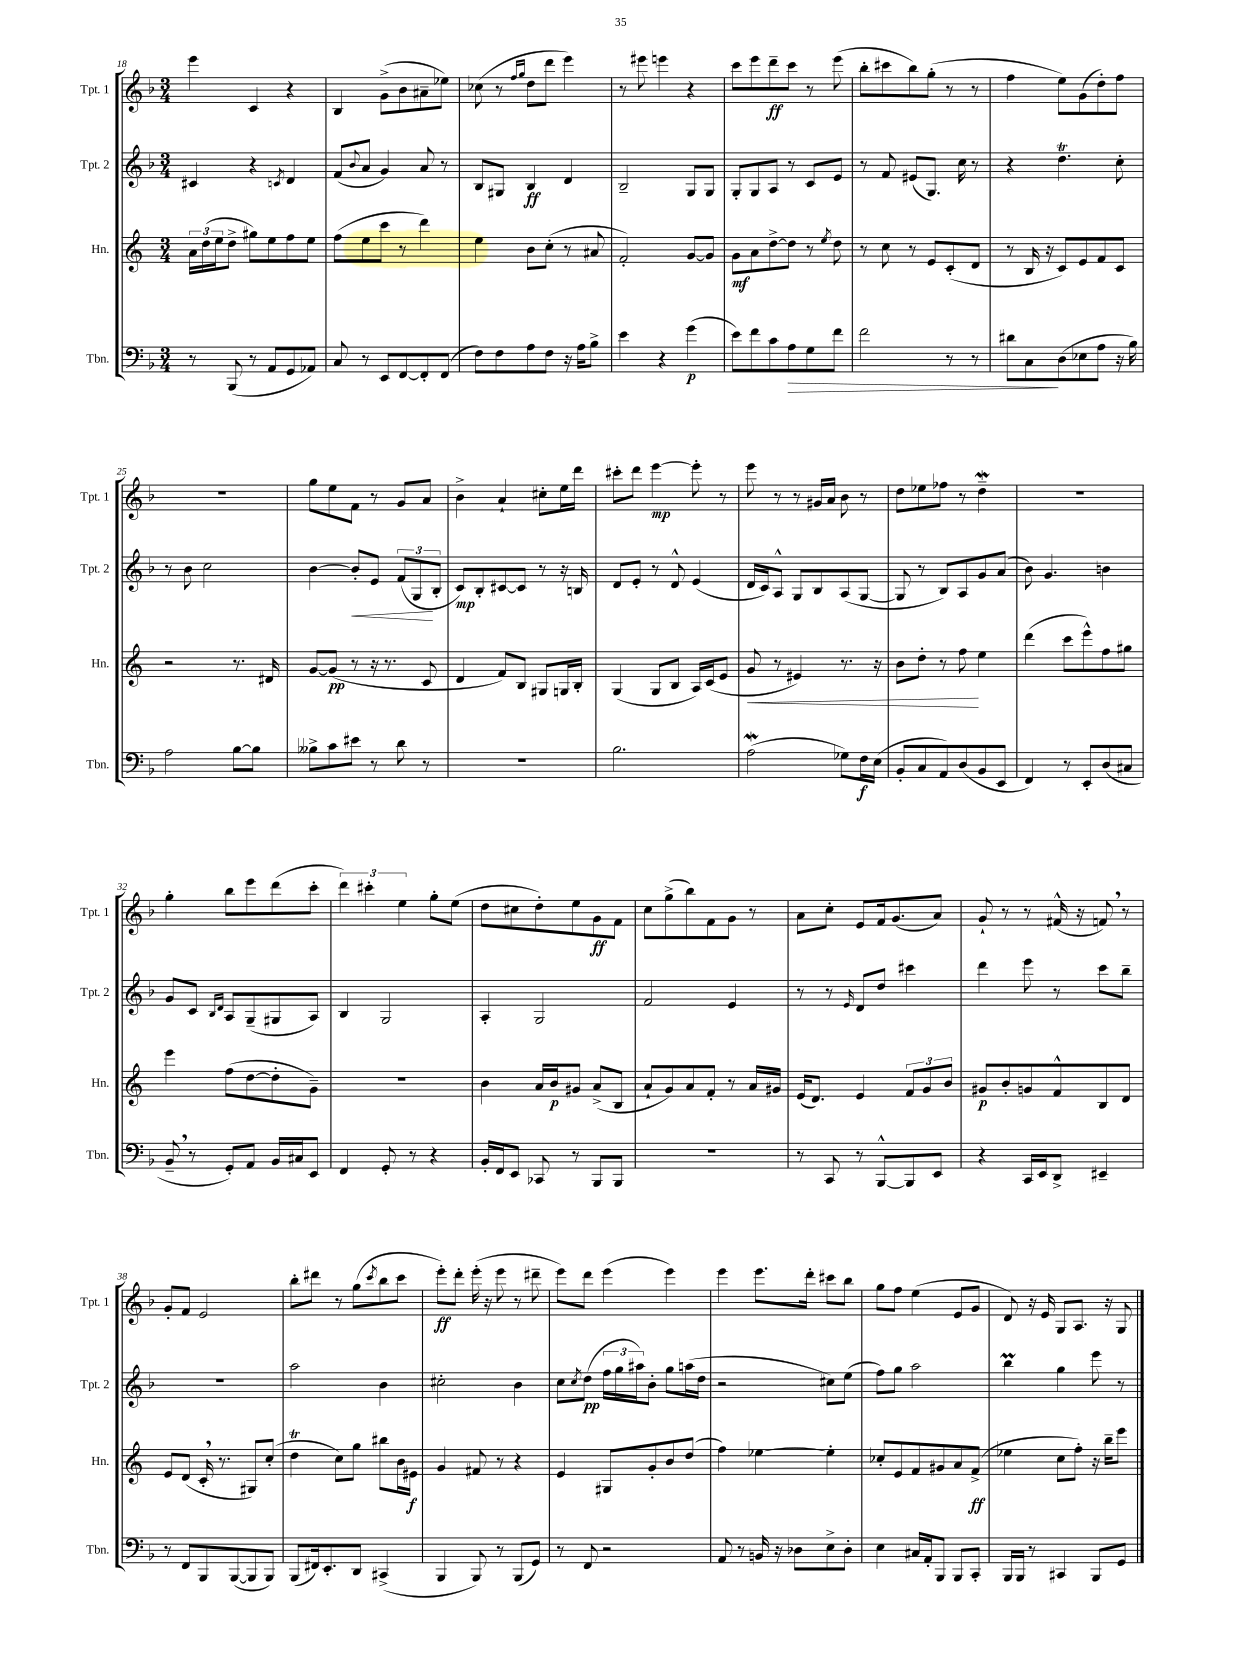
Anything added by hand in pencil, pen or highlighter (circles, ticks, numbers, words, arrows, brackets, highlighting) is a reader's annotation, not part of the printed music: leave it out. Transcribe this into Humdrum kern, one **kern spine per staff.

**kern	**kern	**kern	**kern
*staff4	*staff3	*staff2	*staff1
*clefF4	*clefG2	*clefG2	*clefG2
*k[b-]	*k[]	*k[b-]	*k[b-]
*M3/4	*M3/4	*M3/4	*M3/4
8r	24a\LL	4c#/	4eee\
.	(24dd\	.	.
.	24ee\J	.	.
(8BBB-/	8dd^\J	.	.
8r	8gg#\L)	4r	4c/
8AA/L	8ee\	.	.
.	.	8qc/	.
8GG/	8ff\	4d/	4r
8AA-/J)	8ee\J	.	.
=	=	=	=
8C/	(8ff\L	(8f/L	4B-/
.	.	8qqb-/	.
8r	8ee\	8a/J	.
8EE/L	8ccc\J	4g/)	(8g^\L
[8FF/	8r	.	8b-\
8FF'/]	4ddd\)	8a/	8a#~\
(8FF/J	.	8r	8ee-\J)
=	=	=	=
8F\L)	4ee\	8B-/L	(8cc-\
8F\	.	8G#/J	8r
.	.	.	16qqff/LL
.	.	.	16qqgg/JJ
8A\	8b\L	4B-/	8dd\L
8F\J	(8cc'\J	.	8ddd\J
16r	8r	4d/	4eee\)
16A\LK	.	.	.
8B-^\J	8a#/	.	.
=	=	=	=
4e\	2f'/)	2B-~/	8r
.	.	.	8eee#\
4r	.	.	4eee\
(4g\	[8g/L	8G/L	4r
.	8g/]J	8G/J	.
=	=	=	=
8e\L)	8g\L	8G'/L	8ccc\L
8f\	8a\	8G/	8eee\
8c\	[8dd^\	8A/J	8ddd~\
8A\	8dd\]J	8r	8ccc\J
8G\	8r	8c/L	8r
.	8qee/	.	.
8f\J	8dd\	8e/J	(8eee\
=	=	=	=
2f\	8r	8r	8bb-'\L
.	8cc\	8f/	8ccc#\
.	8r	(8e#/L	8bb-\)
.	8e/L	8.G/J)	(8gg'\J
8r	(8c'/	.	8r
.	.	16cc\	.
8r	8d/J	8r	8r
=	=	=	=
8d#\L	8r	4r	4ff\
8C\	16B/	.	.
.	16r	.	.
(8D\	8c/L)	4.dd\	8ee\L)
8E-\	8e/	.	(8g\
8A\J	8f/	.	8dd'\)
16r	8c/J	8cc'\	8ff\J
16B-\)	.	.	.
=	=	=	=
2A\	2r	8r	2.r
.	.	8b-\	.
.	.	2cc\	.
[8B-\L	8.r	.	.
8B-\]J	.	.	.
.	16d#/	.	.
=	=	=	=
8B--^\L	[8g/L	[4b-\	8gg\L
8c\	(8g/]J	.	8ee\
8e#\J	8r	8b-'/]L	8f\J
8r	16r	8e/J	8r
.	8.r	.	.
8d\	.	(12f/L	8g/L
.	.	12G/	.
8r	8c/	.	8a/J
.	.	12B-'/J	.
=	=	=	=
2.r	4d/	8c/L)	4b-^\
.	.	8B-'/	.
.	8f/L)	[8c#/	4a`/
.	8B/J	8c#/]J	.
.	8G#/L	8r	8cc#'\L
.	16G/L	16r	16ee\L
.	16B'/JJ	16B/	16ddd\JJ
=	=	=	=
2.B-\	(4G/	8d/L	8ccc#'\L
.	.	8e'/J	8ddd\J
.	8G/L	8r	[4eee\
.	8B/J	8d^^/	.
.	16A/LL)	(4e/	8eee'\]
.	(16c/J	.	.
.	8e/J	.	8r
=	=	=	=
(2A\	8g/	16d/LL	8eee\
.	.	16c/J)	.
.	8r	8A^^/J	8r
.	4e#/)	8G/L	8r
.	.	8B-/	16g#/LL
.	.	.	16a/JJ
8G-\L)	8.r	(8A/	8b-\
16F\L	.	[8G/J	8r
(16E\JJ	16r	.	.
=	=	=	=
8BB-'/L	8b\L	8G/]	8dd\L
8C/	8dd'\J	8r	8ee-\
8AA/)	8r	8B-/L)	8ff-\J
(8D/	8ff\	8A/	8r
8BB-/	4ee\	8g/	4dd~\
8EE/J	.	(8a/J	.
=	=	=	=
4FF/)	(4ddd\	8b-\)	2.r
.	.	4.g/	.
8r	8ccc\L	.	.
8EE'/L	8eee^^\)	.	.
(8D/	8ff\	4b\	.
8C#/J	8gg#\J	.	.
=	=	=	=
8BB-~/	4eee\	8g/L	4gg'\
8r	.	8c/J	.
.	.	16qqB-/LL	.
.	.	16qqd/JJ	.
8GG'/L)	(8ff\L	8A/L	8bb-\L
8AA/J	[8dd\	(8G~/	8eee\
16BB-/LL	8dd'\]	8G#/	(8ddd\
16C#/J	.	.	.
8EE/J	8g~\J)	8A/J)	8ccc'\J
=	=	=	=
4FF/	2.r	4B-/	6ddd\)
.	.	.	6ccc#'\
8GG'/	.	2G/	.
.	.	.	6ee\
8r	.	.	.
4r	.	.	8gg'\L
.	.	.	(8ee\J
=	=	=	=
16BB-'/LL	4b\	4A'/	8dd\L
16FF/J	.	.	.
8EE/J	.	.	8cc#\
8CC-/	16a/LL	2G/	8dd'\)
.	16b/J	.	.
8r	8g#/J	.	8ee\
8BBB-/L	(8a^/L	.	8g\
8BBB-/J	8B/J	.	8f\J
=	=	=	=
2.r	8a`/L	2f/	8cc\L
.	8g/)	.	(8gg^\
.	8a/	.	8bb-\)
.	8f'/J	.	8f\
.	8r	4e/	8g\J
.	16a/LL	.	8r
.	16g#/JJ	.	.
=	=	=	=
8r	(16e/LK	8r	8a\L
.	8.d/J)	.	.
8CC/	.	8r	8cc'\J
.	.	16qqe/	.
8r	4e/	8d/L	8e/L
[8BBB-^^/L	.	8dd/J	16f/k
.	.	.	(8.g/
8BBB-/]	12f/L	4ccc#\	.
.	12g/	.	.
8EE/J	.	.	8a/J)
.	12b/J	.	.
=	=	=	=
4r	8g#/L	4ddd\	8g`/
.	8b'/	.	8r
16CC/LL	8g/	8eee\	8r
16EE/J	.	.	.
8DD^/J	8f^^/	8r	(16f#^^/
.	.	.	16r
4EE#~/	8B/	8ccc\L	8f/)
.	8d/J	8bb-~\J	8r
=	=	=	=
8r	8e/L	2.r	8g'/L
8FF/L	(8d/J	.	8f/J
8BBB-/	16c'/	.	2e/
.	8.r	.	.
([8BBB-/	.	.	.
8BBB-/]	8G#/L)	.	.
8BBB-/J)	(8cc'/J	.	.
=	=	=	=
(8BBB-/L	4dd\	2aa\	8bb-'\L
16FF#/k)	.	.	8ddd#\J
8.EE'/	.	.	.
.	8cc\L)	.	8r
8DD/J	8gg\J	.	(8gg\L
.	.	.	8qccc/
(4CC#^/	8bb#\L	4b-\	8bb-\
.	16b\L	.	8ccc\J
.	16e#\JJ	.	.
=	=	=	=
4BBB-/	4g/	2cc#'\	8eee'\L)
.	.	.	8ddd'\J
8BBB-/)	8f#/	.	(16eee'\
.	.	.	16r
8r	8r	.	8eee\
(8BBB-/L	4r	4b-\	8r
8GG/J)	.	.	8ddd#~\
=	=	=	=
8r	4e/	8cc\L	8eee\L)
.	.	8qcc/	.
8FF/	.	(8dd\J	8ddd\J
2r	8G#/L	24ff\LL	(4eee\
.	.	24gg\	.
.	.	24aa#\J)	.
.	8g'/	8b-'\J	.
.	8b/	8gg\L	4eee\)
.	(8dd/J	(16aa\L	.
.	.	16dd\JJ	.
=	=	=	=
8AA/	4ff\)	2r	4eee\
8r	.	.	.
16BB/	[4ee-\	.	8.eee\L
16r	.	.	.
8D-\L	.	.	.
.	.	.	16ddd'\Jk
8E^\	4ee-'\]	8cc#\L)	8ccc#\L
8D-'\J	.	(8ee\J	8bb-\J
=	=	=	=
4E\	8cc-'/L	8ff\L)	8gg\L
.	8e/	8gg\J	8ff\J
16C#/LL	8f/	2aa\	(4ee\
16AA'/J	.	.	.
8BBB-/J	8g#/	.	.
8BBB-/L	8a/	.	8e/L
8CC'/J	(8f^/J	.	8g/J
=	=	=	=
16BBB-/LL	4ee-\	4bb-\	8d/)
16BBB-/JJ	.	.	.
8r	.	.	16r
.	.	.	16e/
4CC#/	8cc\L	4gg\	8G/L
.	8ff'\J)	.	8.A/J
8BBB-/L	16r	8eee\	.
.	16bb~\LK	.	16r
8GG/J	8eee\J	8r	8G/
==	==	==	==
*-	*-	*-	*-
